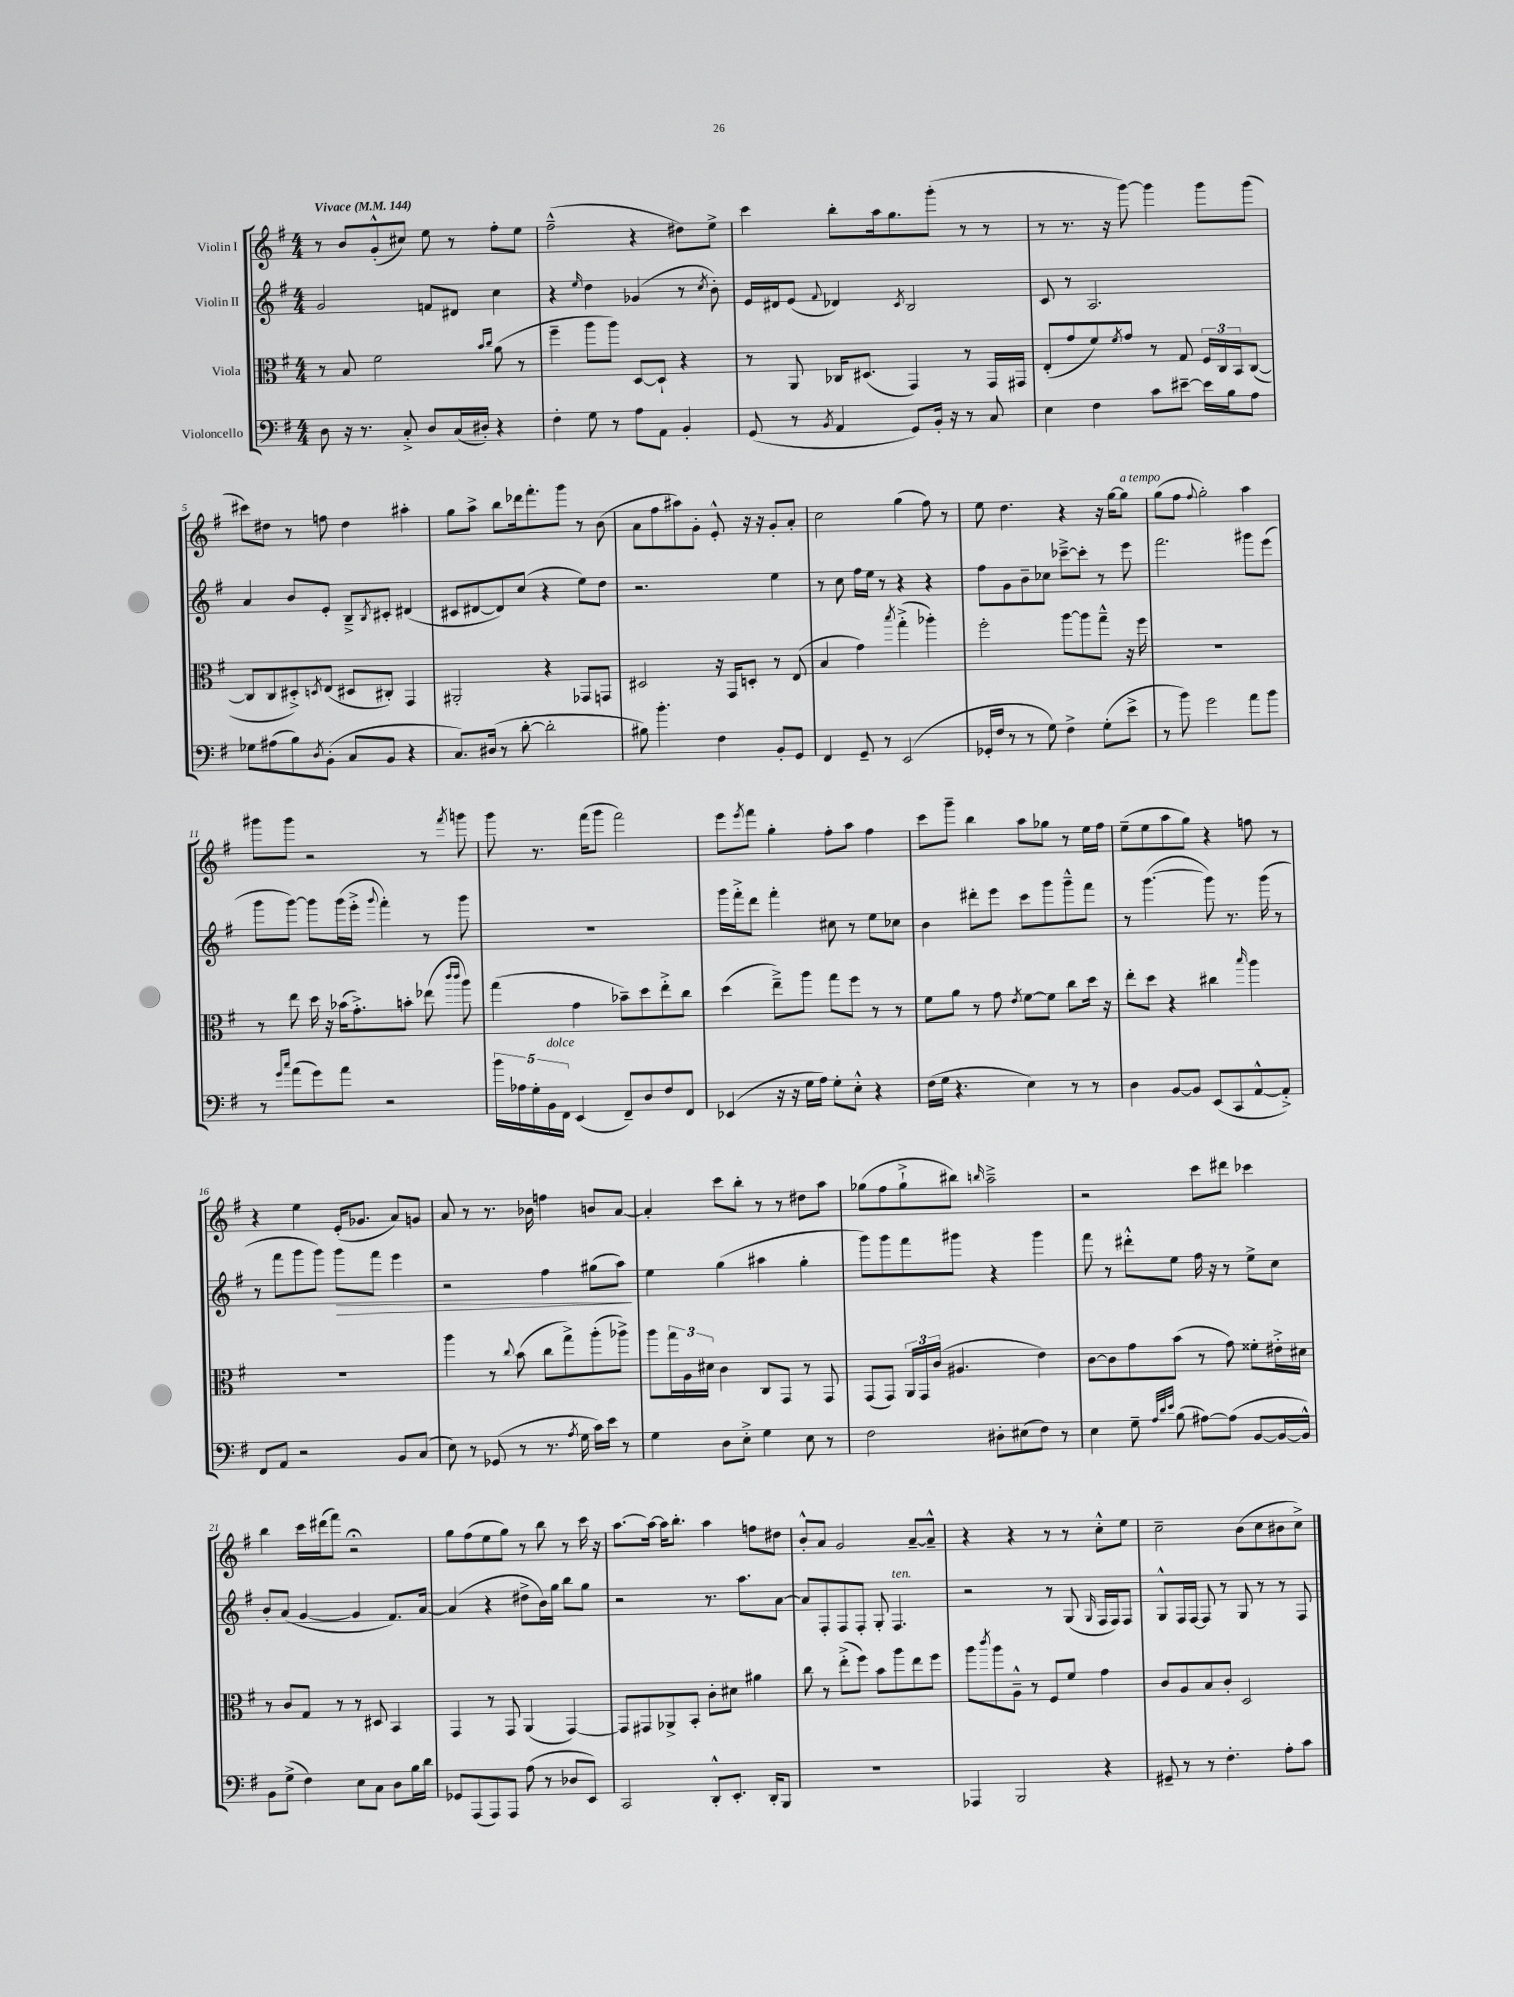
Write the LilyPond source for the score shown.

<<
\new StaffGroup <<
\new Staff = "s0" \with { instrumentName = "Violin I" } {
    \clef treble \key g \major \numericTimeSignature \time 4/4 \tempo "Vivace" 4 = 144
    r8 b'8 g'8-.-^( cis''8) e''8 r8 fis''8-. e''8 |
    fis''2---^( r4 dis''8) e''8-> |
    c'''4 b''8-. a''16 g''8. g'''8-.( r8 r8 |
    r8 r8. r16 g'''8~) g'''4 g'''8 g'''8( |
    cis'''8) dis''8 r8 f''8 dis''4 ais''4-. |
    g''8 a''8-> b''8 des'''16 fis'''8.-. g'''8 r8 b'8( |
    a'8 fis''8 ais''8) g'8-. e'8-.-^ r16 r16 g'8-. a'8-. |
    c''2 g''4( fis''8) r8 |
    e''8 d''4. r4 r16 g''16~ g''8^\markup { \italic "a tempo" } |
    g''8( fis''8 \appoggiatura { fis''8 } g''2-.) a''4 |
    gis'''8 gis'''8 r2 r8 \acciaccatura { fis'''8 } g'''8 |
    g'''8 r8. fis'''16( g'''8 fis'''2) |
    e'''8 \acciaccatura { e'''8 } fis'''8 g''4-. fis''8-. a''8 fis''4 |
    c'''8 g'''8-- b''4 a''8 ges''8 r8 e''16 fis''16 |
    e''8--( e''8 a''8 g''8) r4 f''8 r8 |
    r4 e''4 e'16-.( ges'8. a'8) g'8 |
    a'8 r8 r8. bes'16 f''4 b'8 a'8~ |
    a'4-. c'''8 b''8-. r8 r8 dis''8 a''8 |
    ges''8( fis''8 ges''8-!-> bis''8) \grace { b''16 } a''2---> |
    r2 c'''8 dis'''8 ces'''4 |
    b''4 c'''16 dis'''16( fis'''8) r2\fermata |
    g''8 fis''8( e''8 g''8) r8 b''8 r8 c'''16 r16 |
    a''8.~ a''16~ a''16 b''8.-. a''4 f''8 dis''8 |
    b'8-.-^ a'8 g'2 a'8~-- a'8---^ |
    r4 r4 r8 r8 c''8-.-^ e''8 |
    c''2-- b'8( c''8 bis'8 c''8->) \bar "|." |
}
\new Staff = "s1" \with { instrumentName = "Violin II" } {
    \clef treble \key g \major \numericTimeSignature \time 4/4
    g'2 f'8 dis'8 c''4 |
    r4 \grace { e''16 } d''4 ges'4( r8 \acciaccatura { c''8 } b'8-.) |
    e'16 dis'16 e'8( \appoggiatura { fis'8 } des'4) \acciaccatura { c'8 } b2 |
    c'8 r8 a2. |
    a'4 b'8 e'8-. b8---> \acciaccatura { b8 } cis'8-. dis'4( |
    cis'8 dis'8~ dis'8) c''8( r4 e''8) d''8 |
    r2. e''4 |
    r8 c''8 fis''16 e''16 r8 r4 r4 |
    fis''8 g'8 b'8-- ces''8 ces'''8~---> ces'''8-. r8 e'''8 |
    fis'''2. gis'''8 e'''8( |
    g'''8 g'''8~) g'''8 g'''16( e'''16-.-> \appoggiatura { g'''8 } fis'''4-.) r8 g'''8 |
    R1 |
    g'''16 fis'''16-.-> d'''8 fis'''4-. cis''8 r8 e''8 ces''8 |
    b'4 dis'''8-. e'''8 c'''8 g'''8 g'''8---^ fis'''8 |
    r8 g'''4.~( g'''8) r8. g'''16( r8 |
    r8 fis'''8 g'''8 g'''8) g'''8\> fis'''8 e'''4 |
    r2 fis''4 gis''8( a''8\!) |
    e''4 g''4( ais''4 g''4-. |
    g'''8) g'''8 fis'''8 gis'''8 r4 gis'''4 |
    fis'''8 r8 dis'''8-.-^ e''8 fis''16 r16 r8 e''8-> c''8 |
    b'8-. a'8( g'4~ g'4 fis'8.) a'16~ |
    a'4( r4 dis''8-> b'16) g''16 b''8 g''8 |
    r2 r8. a''8. a'8~ |
    a'8 fis8-. fis8 fis8-. g8-. fis4.^\markup { \italic "ten." } |
    r2 r8 g8( \grace { g16 } fis16 fis16) fis8 |
    g8-^ fis16 fis16~ fis8 r8 g8 r8 r8 fis8 \bar "|." |
}
\new Staff = "s2" \with { instrumentName = "Viola" } {
    \clef alto \key g \major \numericTimeSignature \time 4/4
    r8 b8 fis'2 \grace { b'16 c''16 } a'8( r8 |
    fis''4-- a''8 a''8) d8~ d8-! r4 |
    r8 a,8 ces16 dis8.( g,4) r8 g,16 gis,16 |
    e8-.( g'8 fis'8) \acciaccatura { fis'8 } g'8 r8 g8 \tuplet 3/2 { fis16 c16 b,16 } c8~( |
    c8 c8 dis8-.->) \acciaccatura { d8 } e8( dis8 cis8-.) g,4 |
    ais,2-. r4 ges,8 g,8 |
    dis2 r16 g,16 d8-. r8 e8( |
    b4 g'4) \acciaccatura { b''8 } g''4-.->( aes''4-.) |
    fis''2-. a''8~ a''8 g''8---^ r16 fis''16 |
    R1 |
    r8 e''8 d''16 r16 bes'16( g'8.-.->) b'8-. ees''8( \grace { c'''16 c'''16 } a''8) |
    g''4( g'4 bes'8--) d''8 e''8-.-> c''8 |
    d''4( e''8--->) a''8 g''8 fis''8 r8 r8 |
    fis'8 a'8 r8 g'8 \acciaccatura { e'8 } fis'8~ fis'8 c''8 d''16 r16 |
    e''8-. d''8 r4 cis''4 \grace { b''16 } a''4 |
    R1 |
    a''4 r8 \appoggiatura { c''8 } b'8( c''8 g''8->) a''8-.( aes''8->) |
    a''8 \tuplet 3/2 { g''16 a16 dis'16 } c'4 c8 g,8 r8 g,8 |
    g,8( g,8) \tuplet 3/2 { a,16 g,16 c'16( } ais4. e'4) |
    c'8~ c'8 g'8 b'8( r8 g'8) fisis'8-. eis'16-.-> dis'16 |
    r8 c'8 g8 r8 r8 dis8 b,4 |
    g,4 r8 g,8 a,4( g,4~) |
    g,8 gis,8 aes,8-> b,8-. c'8-. dis'8 ais'4 |
    c''8 r8 e''8-.->( fis''8) b'8 a''8 e''8 fis''8 |
    a''8 \acciaccatura { c'''8 } a''8 a8---^ r8 fis8 fis'8 g'4 |
    c'8 a8 b8 c'8-. d2 \bar "|." |
}
\new Staff = "s3" \with { instrumentName = "Violoncello" } {
    \clef bass \key g \major \numericTimeSignature \time 4/4
    d8 r16 r8. c8-.-> d8 c16( dis16-.) r4 |
    fis4-. g8 r8 a8 a,8 b,4-. |
    g,8( r8 \acciaccatura { b,8 } a,4 g,8) b,16-. r16 r8 c8 |
    e4 fis4 c'8 eis'8~-- eis'16 b16 a8 |
    ges8 ais8( b8) \acciaccatura { d8 } b,8-.( c8 b,8 r4 |
    c8.) dis16( r8 d'8~-. d'2-. |
    bis8) b'4.-. fis4 b,8-. g,8 |
    fis,4 g,8-- r8 e,2( |
    ges,16-. fis16 r8 r8 g8) fis4-> g8-.( e'8-> |
    r8 b'8) g'2 a'8 b'8 |
    r8 \grace { g'16 c''16 } a'8( g'8) a'8 r2 |
    \tuplet 5/4 { b'16 aes16 g16-. b,16^\markup { \italic "dolce" } fis,16 } e,4( fis,8--) d8 fis8 fis,8 |
    ees,4( r16 r16 g16 a16) g8-. e8-.-^ r4 |
    fis16( g16 r4. e4) r8 r8 |
    d4 b,8~ b,8 e,8( c,8 a,8~-^ a,8-.->) |
    fis,8 a,8 r2 b,8 c8( |
    e8) r8 ges,8( r8 r8. \acciaccatura { a8 } g16 c'16) e'16 r8 |
    g4 d8 e8-.-> g4 e8 r8 |
    fis2 dis8-. eis8( fis8) r8 |
    e4 g8-- \grace { a32 d'32 e'32 } b8( ais8~) ais8( b,8~ b,16~ b,16-^) |
    b,8 g8->( fis4) e8 c8 d8 b16 d'16 |
    ges,8 a,,8( a,,8) a,,8 a8( r8 des8 e,8) |
    c,2 d,8-.-^ e,8.-. d,16-. b,,8 |
    R1 |
    aes,,4 b,,2 r4 |
    gis,8-- r8 r8 fis4.-. a8-. c'8 \bar "|." |
}
>>
>>
